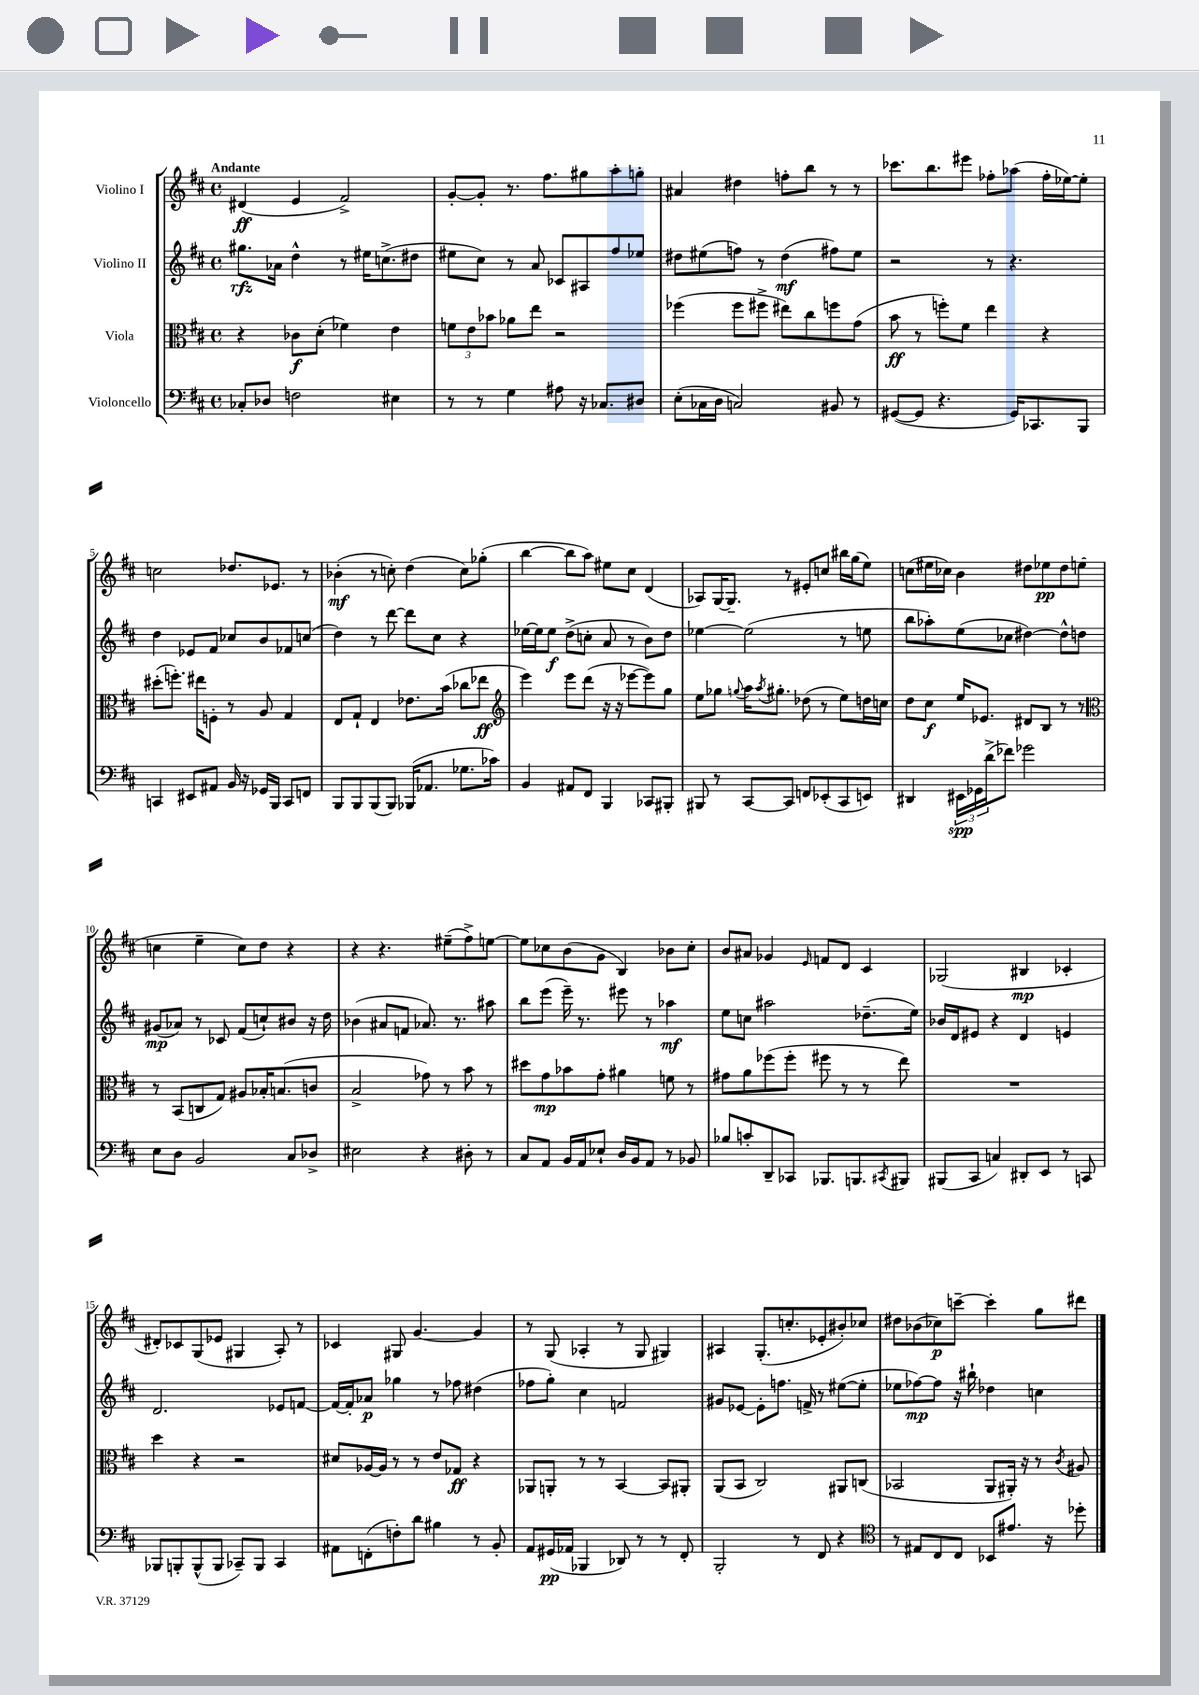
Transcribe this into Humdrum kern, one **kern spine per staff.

**kern	**dynam	**kern	**dynam	**kern	**dynam	**kern	**dynam
*part4	*part4	*part3	*part3	*part2	*part2	*part1	*part1
*staff4	*staff4	*staff3	*staff3	*staff2	*staff2	*staff1	*staff1
*I"Violoncello	*	*I"Viola	*	*I"Violino II	*	*I"Violino I	*
*clefF4	*	*clefC3	*	*clefG2	*	*clefG2	*
*k[f#c#]	*	*k[f#c#]	*	*k[f#c#]	*	*k[f#c#]	*
*M4/4	*	*M4/4	*	*M4/4	*	*M4/4	*
*met(c)	*	*met(c)	*	*met(c)	*	*met(c)	*
=1	=1	=1	=1	=1	=1	=1	=1
!	!	!	!	!	!	!LO:TX:a:B:t=Andante	!
8C-X'/L	.	4r	.	8.gg#X\L	rfz	(4d#X/	ff
8D-X/J	.	.	.	.	.	.	.
.	.	.	.	16a-X\Jk	.	.	.
2Fn\	.	8c-X\L	f	4dd^^\	.	4e/	.
.	.	(8d'\J	.	.	.	.	.
.	.	4f-X\)	.	8r	.	2f#^/)	.
.	.	.	.	16ee#X\KL	.	.	.
.	.	.	.	(8.ccn^\	.	.	.
4E#X\	.	4e\	.	.	.	.	.
.	.	.	.	8dd#X\J	.	.	.
=2	=2	=2	=2	=2	=2	=2	=2
8r	.	12fn\L	.	8ee#X\L	.	[8g'/L	.
.	.	12e\	.	.	.	.	.
8r	.	.	.	8cc#\J)	.	8g'/J]	.
.	.	12b-X\J	.	.	.	.	.
4G\	.	8a-X\L	.	8r	.	8.r	.
.	.	8ee\J	.	8a/	.	.	.
.	.	.	.	.	.	8.ff#\L	.
8A#X\	.	2r	.	8c-X/L	.	.	.
16r	.	.	.	8A#X/	.	8gg#X\	.
8.C-X/L	.	.	.	.	.	.	.
.	.	.	.	8ff#/	.	8aa'\	.
8D#X/J	.	.	.	8ee-X/J	.	8ggn'\J	.
=3	=3	=3	=3	=3	=3	=3	=3
(8E'\L	.	(4ff-X\	.	8dd#X\L	.	4a#X/	.
16C-X\L	.	.	.	(8ee#X\	.	.	.
16D\JJ	.	.	.	.	.	.	.
2Cn/)	.	8ff-\L	.	8ffn\J)	.	4dd#X\	.
.	.	8ff#X^\J	.	8r	.	.	.
.	.	8ee#X\L)	.	(4dd#\	mf	8ffn'\L	.
.	.	8cc#\	.	.	.	8bb\J	.
8BB#X/	.	8ffn\	.	8ff#X\L)	.	8r	.
8r	.	(8g\J	.	8ee#\J	.	8r	.
=4	=4	=4	=4	=4	=4	=4	=4
([8GG#X/L	.	8b\	ff	2r	.	8.ccc-X\L	.
8GG#/J]	.	8r	.	.	.	.	.
.	.	.	.	.	.	8.bb\	.
4.r	.	8ffn'\L)	.	.	.	.	.
.	.	8f#\J	.	.	.	8eee#X\J	.
.	.	4ee\	.	8r	.	8ff-X'\L	.
16GG#/KL)	.	.	.	4.r	.	(8aa-X\J	.
8.CC-X/	.	.	.	.	.	.	.
.	.	4r	.	.	.	16ff-'\LL	.
.	.	.	.	.	.	[16ee-X\J)	.
8BBB/J	.	.	.	.	.	8ee-'\J]	.
!!LO:LB:g=z
=5	=5	=5	=5	=5	=5	=5	=5
4CCn/	.	(8dd#X'\L	.	4dd\	.	2ccn\	.
.	.	8.ffn'\J)	.	.	.	.	.
8EE#X/L	.	.	.	8e-X/L	.	.	.
.	.	16ee#X\KL	.	.	.	.	.
8AA#X/J	.	8Fn'\J	.	8f#/J	.	.	.
16BB/	.	8r	.	8cc-X/L	.	8.dd-X/L	.
16r	.	.	.	.	.	.	.
16GG-X/LL	.	8A/	.	8b/	.	.	.
16BBB/JJ	.	.	.	.	.	8.e-X/J	.
8CC/L	.	4G/	.	8f-X/	.	.	.
8FFn/J	.	.	.	(8ccn/J	.	8r	.
=6	=6	=6	=6	=6	=6	=6	=6
8BBB/L	.	8E/L	.	4dd\)	.	(4b-X'\	mf
8BBB/	.	8G`/J	.	.	.	.	.
(8BBB/	.	4E/	.	8r	.	8r	.
8BBB/J)	.	.	.	[8ddd\	.	8ccn'\)	.
(16BBB-X/KL	.	8.e-X\L	.	8ddd\L]	.	(4dd\	.
8.AA-X/J	.	.	.	.	.	.	.
.	.	.	.	8cc#\J	.	.	.
.	.	(16b\Jk	.	.	.	.	.
8.G-X\L	.	8cc-X\L	.	4r	.	8cc\L)	.
.	.	8ee-X\J	ff	.	.	(8gg-X'\J	.
16c-X\Jk)	.	.	.	.	.	.	.
=7	=7	=7	=7	=7	=7	=7	=7
*	*	*clefG2	*	*	*	*	*
4BB/	.	4eee\)	.	[16ee-X\LL	.	[4bb\	.
.	.	.	.	16ee-\J]	.	.	.
.	.	.	.	8ee-\J	f	.	.
8AA#X/L	.	8eee\L	.	(8dd^\L	.	8bb\L]	.
8FF#/J	.	(8ddd\J	.	8ccn'\J	.	8aa\J)	.
4BBB/	.	16r	.	8a/	.	8ee#X\L	.
.	.	16r	.	.	.	.	.
.	.	[8eee-X\L	.	8r	.	8cc#\J	.
8CC-X/L	.	8eee-\])	.	8b\L)	.	(4d/	.
8BBB#X'/J	.	8gg\J	.	8dd\J	.	.	.
=8	=8	=8	=8	=8	=8	=8	=8
8BBB#X/	.	8ee\L	.	[4ee-X\	.	8A-X/L)	.
8r	.	8gg-X\J	.	.	.	[16G/K	.
.	.	.	.	.	.	8.G~/J]	.
.	.	8qqggn/	.	.	.	.	.
[8CC#/L	.	16aa\KL	.	(2ee-\]	.	.	.
.	.	8qaa/	.	.	.	.	.
.	.	8.gg#X'\J	.	.	.	.	.
8CC#/J]	.	.	.	.	.	8r	.
8FFn/L	.	(8dd-X\	.	.	.	8e#X'/L	.
(8EE-X'/	.	8r	.	.	.	8ccn/J	.
8CC#/	.	8ee\L)	.	8r	.	16bb#X\LL	.
.	.	.	.	.	.	(16gg\J	.
8EEn/J)	.	16ddn\L	.	8een\	.	8ee\J)	.
.	.	16ccn\JJ	.	.	.	.	.
=9	=9	=9	=9	=9	=9	=9	=9
4DD#X/	.	8dd\L	.	8bb\L	.	(8ccn\L	.
.	.	8cc#\J	f	8aa-X'\)	.	16ee#X\L	.
.	.	.	.	.	.	16cc-X\JJ)	.
24EE#X\LL	spp	16ee/KL	.	(8ee\	.	4b\	.
24GG-X\	.	.	.	.	.	.	.
.	.	8.e-X/J	.	.	.	.	.
(24d^\J	.	.	.	.	.	.	.
8f-X\J)	.	.	.	8cc-X\J	.	.	.
2g-X\	.	8d#X/L	.	[4dd#X\)	.	8dd#X\L	.
.	.	8B/J	.	.	.	8ee-X\	pp
.	.	8r	.	8dd#^^\L]	.	8dd#\	.
.	.	8r	.	8ddn\J	.	(8een\J	.
!!LO:LB:g=z
=10	=10	=10	=10	=10	=10	=10	=10
*	*	*clefC3	*	*	*	*	*
8E\L	.	8r	.	(8g#X/L	mp	4ccn\	.
8D\J	.	(8BB/L	.	8a-X/J)	.	.	.
2BB/	.	8Cn/	.	8r	.	4ee~\	.
.	.	8G/J)	.	8c-X/	.	.	.
.	.	8A#X/L	.	(8f#/L	.	8cc\L)	.
.	.	16B-X'/K	.	8ccn`/)	.	8dd\J	.
.	.	(8.Bn/	.	.	.	.	.
8C#/L	.	.	.	8b#X/J	.	4r	.
8D-X^/J	.	8cn/J	.	16r	.	.	.
.	.	.	.	16dd\	.	.	.
=11	=11	=11	=11	=11	=11	=11	=11
2E#X\	.	2B^/	.	(4b-X\	.	4r	.
.	.	.	.	8a#X/L	.	4.r	.
.	.	.	.	8fn/J	.	.	.
4r	.	8g-X\)	.	8.a-X/)	.	.	.
.	.	8r	.	.	.	(8ee#X~\L	.
.	.	.	.	8.r	.	.	.
8D#X'\	.	8b\	.	.	.	8ff#^\)	.
8r	.	8r	.	8aa#X\	.	[8een\J	.
=12	=12	=12	=12	=12	=12	=12	=12
8C#/L	.	8dd#X\L	.	8bb\L	.	8ee\L]	.
8AA/J	.	8g\	mp	(8eee\J	.	8cc-X\	.
16BB/LL	.	8b-X\	.	16eee~\)	.	(8b\	.
16AA/J	.	.	.	8.r	.	.	.
8E-X`/J	.	8g'\J	.	.	.	8g\J	.
16D/LL	.	4a#X\	.	8eee#X\	.	4B/)	.
16BB/J	.	.	.	.	.	.	.
8AA/J	.	.	.	8r	.	.	.
8r	.	8fn\	.	4aa-X\	mf	8b-X\L	.
8BB-X/	.	8r	.	.	.	8cc-'\J	.
=13	=13	=13	=13	=13	=13	=13	=13
8B-X/L	.	8g#X\L	.	8ee\L	.	8b/L	.
8cn'/	.	8a\	.	8ccn\J	.	8a#X/J	.
8DD~/	.	(8ff-X\	.	2aa#X\	.	4g-X/	.
8CC-X/J	.	8ff-'\J	.	.	.	.	.
.	.	.	.	.	.	16qqe/	.
8.BBB-X/L	.	8ff#X\	.	.	.	8fn/L	.
.	.	8r	.	.	.	8d/J	.
8.BBBn/	.	.	.	.	.	.	.
.	.	8r	.	(8.dd-X~\L	.	4c#/	.
8qCC#X/	.	.	.	.	.	.	.
8BBB#X/J	.	8ee\)	.	.	.	.	.
.	.	.	.	16ee\Jk)	.	.	.
=14	=14	=14	=14	=14	=14	=14	=14
(8BBB#X/L	.	1r	.	16b-X/LL	.	(2G-X/	.
.	.	.	.	16d/J	.	.	.
8CC#/J	.	.	.	8e#X/J	.	.	.
4Cn/)	.	.	.	4r	.	.	.
8DD#X'/L	.	.	.	4d/	.	4B#X/	mp
8EE/J	.	.	.	.	.	.	.
8r	.	.	.	4en/	.	4c-X'/	.
8CCn/	.	.	.	.	.	.	.
!!LO:LB:g=z
=15	=15	=15	=15	=15	=15	=15	=15
8BBB-X/L	.	4dd\	.	2.d/	.	8d#X'/L)	.
8BBBn'/	.	.	.	.	.	8c-X/	.
(8BBB^^/	.	4r	.	.	.	(8G/	.
8BBB/J	.	.	.	.	.	8e-X/J	.
8CC-X~/L)	.	2r	.	.	.	4G#X/	.
8BBB/J	.	.	.	.	.	.	.
4CC-/	.	.	.	8e-X/L	.	8A'/)	.
.	.	.	.	[8fn/J	.	8r	.
=16	=16	=16	=16	=16	=16	=16	=16
8AA#X\L	.	8d#X/L	.	16f/LL_	.	4c-X/	.
.	.	.	.	16f'/J]	.	.	.
(8FFn'\	.	[16A-X/L	.	8a-X/J	p	.	.
.	.	16A-/JJ]	.	.	.	.	.
8Fn'\)	.	8r	.	4gg-X\	.	8G#X/	.
8d\J	.	8r	.	.	.	[4.g/	.
4B#X\	.	8e/L	.	8r	.	.	.
.	.	8G-X/J	ff	8ff-X\	.	.	.
8r	.	4r	.	(4dd#X\	.	4g/]	.
8BB'/	.	.	.	.	.	.	.
=17	=17	=17	=17	=17	=17	=17	=17
8AA/L	.	8AA-X/L	.	8ff-X\L	.	8r	.
(16GG#X/L	pp	8AAn'/J	.	8gg'\J)	.	(8G/	.
16AA-X/JJ	.	.	.	.	.	.	.
4BBB-X/	.	8r	.	4cc#\	.	4A-X'/	.
.	.	8r	.	.	.	.	.
8DD-X/)	.	[4BB/	.	2fn/	.	8r	.
8r	.	.	.	.	.	8G/	.
8r	.	8BB/L]	.	.	.	4G#X/)	.
8FF#'/	.	8AA#X'/J	.	.	.	.	.
=18	=18	=18	=18	=18	=18	=18	=18
2BBB'/	.	(8AA/L	.	8g#X/L	.	4A#X/	.
.	.	8BB/J	.	[8e-X/J	.	.	.
.	.	2C#/)	.	8e-'\L]	.	(8.G'/L	.
.	.	.	.	8.ffn\J	.	.	.
.	.	.	.	.	.	8.ccn'/	.
8r	.	.	.	.	.	.	.
.	.	.	.	16fn^/	.	.	.
8FF#/	.	.	.	8r	.	8e-X'/	.
4r	.	8AA#X/L	.	([8ee#X\L	.	8b#X'/)	.
.	.	(8Cn/J	.	8ee#'\J]	.	8cc-X/J	.
=19	=19	=19	=19	=19	=19	=19	=19
*clefC4	*	*	*	*	*	*	*
8r	.	2BB-X/	.	8ee-X\L	.	8dd#X\L	.
8E#X/L	.	.	.	[8ff-X\)	mp	(8b-X\	.
8C#/	.	.	.	8ff-\J]	.	8cc-X\)	p
8C#/J	.	.	.	16r	.	[8cccn~\J	.
.	.	.	.	16bb#X`\	.	.	.
8BB-X/L	.	8AA/L	.	4dd-X\	.	4ccc'\]	.
8.e#X/J	.	16AA#X'/Jk)	.	.	.	.	.
.	.	16r	.	.	.	.	.
.	.	8r	.	4ccn\	.	8gg\L	.
16r	.	.	.	.	.	.	.
.	.	8qc#/	.	.	.	.	.
8dd-X'\	.	8A#X/	.	.	.	8ddd#X\J	.
==	==	==	==	==	==	==	==
*-	*-	*-	*-	*-	*-	*-	*-
